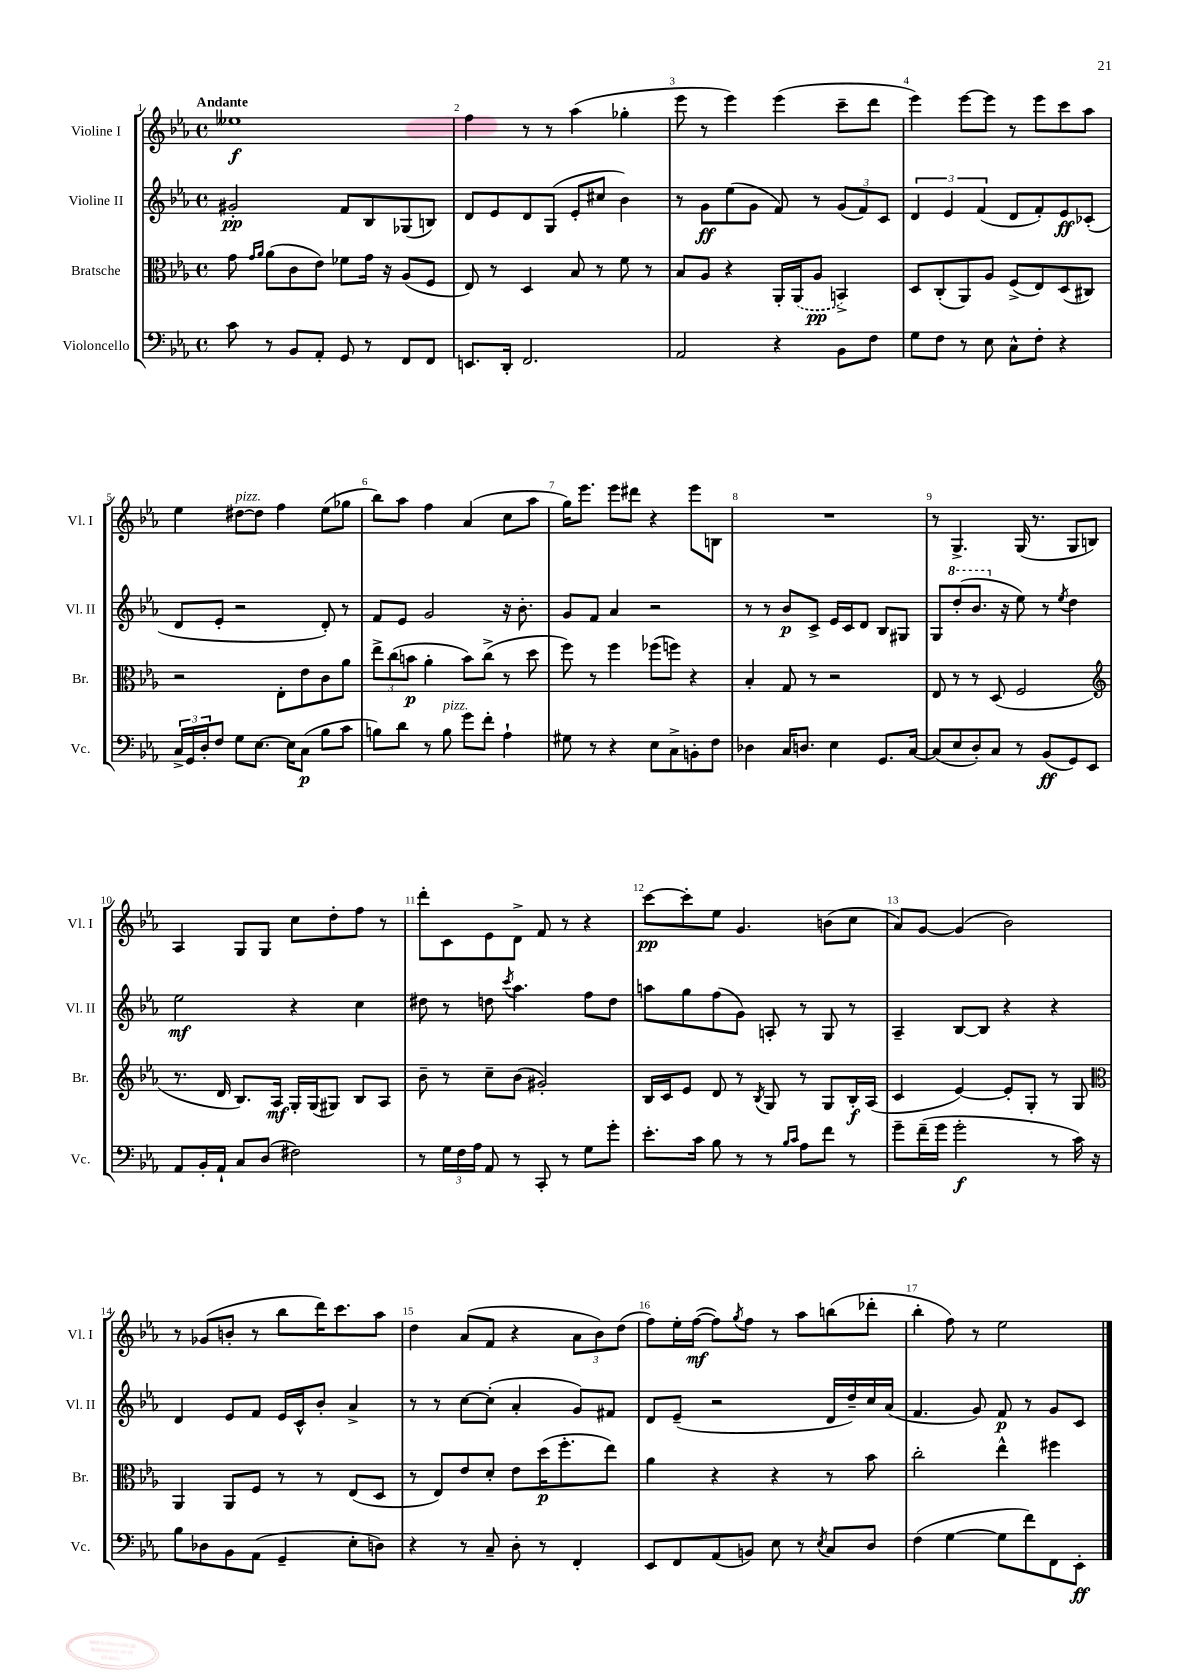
<<
\new StaffGroup <<
\new Staff = "s0" \with { instrumentName = "Violine I" shortInstrumentName = "Vl. I" } {
    \clef treble \key ees \major \defaultTimeSignature \time 4/4 \tempo "Andante"
    eeses''1\f |
    f''4 r8 r8 aes''4( ges''4-. |
    ees'''8 r8 ees'''4) ees'''4( c'''8-- d'''8 |
    ees'''4) ees'''8~ ees'''8 r8 ees'''8 c'''8 aes''8 |
    ees''4 dis''8~^\markup { \italic "pizz." } dis''8 f''4 ees''8( ges''8 |
    bes''8) aes''8 f''4 aes'4( c''8 aes''8 |
    g''16) ees'''8. ees'''8 dis'''8 r4 ees'''8 b8 |
    R1 |
    r8 g4.-> g16( r8. g8 b8) |
    aes4 g8 g8 c''8 d''8-. f''8 r8 |
    d'''8-. c'8 ees'8 d'8-> f'8 r8 r4 |
    c'''8~\pp c'''8-. ees''8 g'4. b'8( c''8 |
    aes'8) g'8~ g'4( bes'2) |
    r8 ges'8( b'8-. r8 bes''8 d'''16) c'''8. aes''8 |
    d''4 aes'8( f'8 r4 \tuplet 3/2 { aes'8 bes'8) d''8( } |
    f''8) ees''16-. f''16~\mf( f''8) \acciaccatura { g''8 } f''8 r8 aes''8 b''8( des'''8-. |
    bes''4-. f''8) r8 ees''2 \bar "|." |
}
\new Staff = "s1" \with { instrumentName = "Violine II" shortInstrumentName = "Vl. II" } {
    \clef treble \key ees \major \defaultTimeSignature \time 4/4
    gis'2-.\pp f'8 bes8 ges8( b8) |
    d'8 ees'8 d'8 g8( ees'8-. cis''8 bes'4) |
    r8 g'8\ff ees''8( g'8 f'8) r8 \tuplet 3/2 { g'8( f'8) c'8 } |
    \tuplet 3/2 { d'4 ees'4 f'4( } d'8 f'8-.) ees'8\ff ces'8-.( |
    d'8 ees'8-. r2 d'8-.) r8 |
    f'8 ees'8 g'2 r16 bes'8.-. |
    g'8 f'8 aes'4 r2 |
    r8 r8 bes'8\p c'8-> ees'16 c'16 d'8 bes8 gis8 |
    g8 \ottava #1 d'''8-.( bes''8. \ottava #0 r16 ees''8) r8 \acciaccatura { ees''8 } d''4 |
    ees''2\mf r4 c''4 |
    dis''8 r8 d''8 \acciaccatura { c'''8 } aes''4. f''8 d''8 |
    a''8 g''8 f''8( g'8) a8-. r8 g8 r8 |
    aes4-- bes8~ bes8 r4 r4 |
    d'4 ees'8 f'8 ees'16 c'16-^ bes'8-. aes'4-> |
    r8 r8 c''8~ c''8-.( aes'4-. g'8) fis'8 |
    d'8 ees'8--( r2 d'16 d''16--) c''16 aes'16( |
    f'4. g'8) f'8\p r8 g'8 c'8 \bar "|." |
}
\new Staff = "s2" \with { instrumentName = "Bratsche" shortInstrumentName = "Br." } {
    \clef alto \key ees \major \defaultTimeSignature \time 4/4
    g'8 \grace { g'16 aes'16 } aes'8( c'8 ees'8) fes'8 g'16 r16 aes8( f8 |
    ees8) r8 d4 bes8 r8 f'8 r8 |
    bes8 aes8 r4 aes,16-. \once \slurDashed aes,16( aes8\pp b,4->) |
    d8 c8-.( aes,8) aes8 f8->( ees8) d8( cis8) |
    r2 ees8-. ees'8 c'8 aes'8 |
    \tuplet 3/2 { ees''8-> c''8( b'8\p } aes'4-. b'8) c''8->( r8 d''8 |
    f''8) r8 f''4 fes''8( f''8) r4 |
    bes4-. g8 r8 r2 |
    ees8 r8 r8 d8( f2 |
    \clef treble r8. d'16 bes8.) aes16\mf g16-. g16( gis8) bes8 aes8 |
    bes'8-- r8 c''8-- bes'8( gis'2-.) |
    bes16 c'16 ees'8 d'8 r8 \acciaccatura { bes8 } g8 r8 g8 bes16-.\f aes16( |
    c'4 ees'4~) ees'8-. g8-. r8 g8 |
    \clef alto aes,4 aes,8 f8 r8 r8 ees8( d8 |
    r8 ees8) ees'8 d'8-. ees'8 d''16\p( f''8.-. ees''8) |
    aes'4 r4 r4 r8 bes'8 |
    c''2-. ees''4-^ fis''4 \bar "|." |
}
\new Staff = "s3" \with { instrumentName = "Violoncello" shortInstrumentName = "Vc." } {
    \clef bass \key ees \major \defaultTimeSignature \time 4/4
    c'8 r8 bes,8 aes,8-. g,8 r8 f,8 f,8 |
    e,8. d,16-. f,2. |
    aes,2 r4 bes,8 f8 |
    g8 f8 r8 ees8 c8-^ f8-. r4 |
    \tuplet 3/2 { c16-> g,16 d16-. } f8 g8 ees8.~ ees16 c8\p( bes8 c'8 |
    b8) d'8 r8 b8^\markup { \italic "pizz." } g'8 f'8-. aes4-! |
    gis8 r8 r4 ees8 c8-> b,8-. f8 |
    des4 c16 d8. ees4 g,8. c16~ |
    c8( ees8 d8-.) c8 r8 bes,8\ff( g,8) ees,8 |
    aes,8 bes,16-. aes,16-! c8 d8( fis2) |
    r8 \tuplet 3/2 { g16 f16 aes16 } aes,8 r8 c,8-. r8 g8 g'8-. |
    ees'8.-. c'16 bes8 r8 r8 \grace { bes16 c'16 } aes8 f'8 r8 |
    g'8-- f'16--( g'16 g'2-.\f r8 c'16) r16 |
    bes8 des8 bes,8 aes,8( g,4-- ees8-. d8) |
    r4 r8 c8-- d8-. r8 f,4-. |
    ees,8 f,8 aes,8( b,8) ees8 r8 \acciaccatura { ees8 } c8 d8 |
    f4( g4~ g8 f'8) f,8 ees,8-.\ff \bar "|." |
}
>>
>>
\layout { \context { \Score \override BarNumber.break-visibility = ##(#f #t #t) barNumberVisibility = #all-bar-numbers-visible } }
